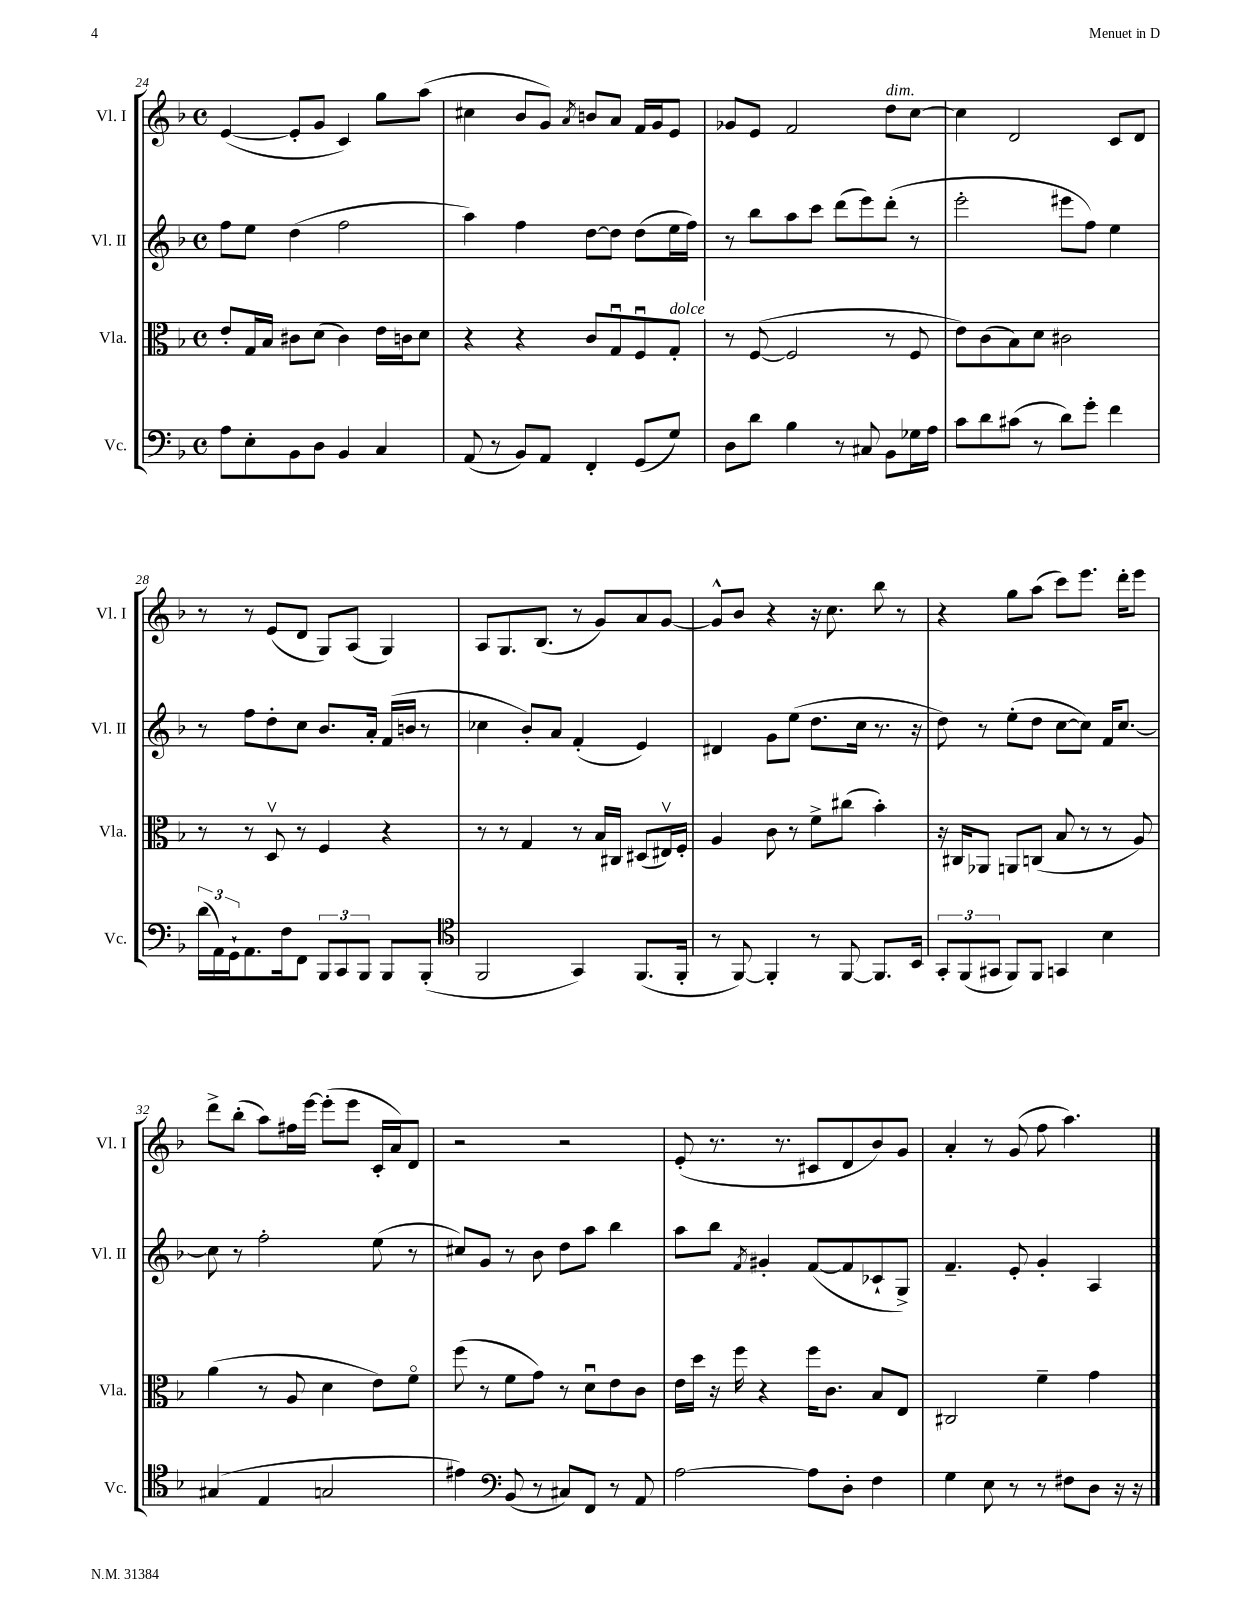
<<
\new StaffGroup <<
\new Staff = "s0" \with { instrumentName = "Vl. I" shortInstrumentName = "Vl. I" } {
    \clef treble \key f \major \defaultTimeSignature \time 4/4
    e'4~( e'8-. g'8 c'4) g''8 a''8( |
    cis''4 bes'8 g'8) \acciaccatura { a'8 } b'8 a'8 f'16 g'16 e'8 |
    ges'8 e'8 f'2 d''8^\markup { \italic "dim." } c''8~ |
    c''4 d'2 c'8 d'8 |
    r8 r8 e'8( d'8 g8) a8( g4) |
    a8 g8. bes8.( r8 g'8) a'8 g'8~ |
    g'8-^ bes'8 r4 r16 c''8. bes''8 r8 |
    r4 g''8 a''8( c'''8) e'''8. d'''16-. e'''8 |
    d'''8-> bes''8-.( a''8) fis''16 e'''16~ e'''8-.( e'''8 c'16-. a'16) d'8 |
    r2 r2 |
    e'8-.( r8. r8. cis'8 d'8 bes'8) g'8 |
    a'4-. r8 g'8( f''8 a''4.) \bar "|." |
}
\new Staff = "s1" \with { instrumentName = "Vl. II" shortInstrumentName = "Vl. II" } {
    \clef treble \key f \major \defaultTimeSignature \time 4/4
    f''8 e''8 d''4( f''2 |
    a''4) f''4 d''8~ d''8 d''8( e''16 f''16) |
    r8 bes''8 a''8 c'''8 d'''8( e'''8) d'''8-.( r8 |
    e'''2-. eis'''8 f''8) e''4 |
    r8 f''8 d''8-. c''8 bes'8. a'16-. f'16( b'16 r8 |
    ces''4 bes'8-.) a'8 f'4-.( e'4) |
    dis'4 g'8 e''8( d''8. c''16 r8. r16 |
    d''8) r8 e''8-.( d''8 c''8~ c''8) f'16 c''8.~ |
    c''8 r8 f''2-. e''8( r8 |
    cis''8) g'8 r8 bes'8 d''8 a''8 bes''4 |
    a''8 bes''8 \acciaccatura { f'8 } gis'4-. f'8~( f'8 ces'8-! g8->) |
    f'4.-- e'8-. g'4-. a4 \bar "|." |
}
\new Staff = "s2" \with { instrumentName = "Vla." shortInstrumentName = "Vla." } {
    \clef alto \key f \major \defaultTimeSignature \time 4/4
    e'8-. g16 bes16 cis'8 d'8( cis'4) e'16 c'16 d'8 |
    r4 r4 c'8 g8\downbow f8\downbow g8-.^\markup { \italic "dolce" } |
    r8 f8~( f2 r8 f8 |
    e'8) c'8( bes8) d'8 cis'2 |
    r8 r8 d8\upbow r8 f4 r4 |
    r8 r8 g4 r8 bes16 cis16 dis8( eis16\upbow) f16-. |
    a4 c'8 r8 f'8-> cis''8( bes'4-.) |
    r16 cis16 aes,8 a,8 c8( bes8 r8 r8 a8) |
    a'4( r8 a8 d'4 e'8) f'8\flageolet |
    f''8( r8 f'8 g'8) r8 d'8\downbow e'8 c'8 |
    e'16 d''16 r16 f''16 r4 f''16 c'8. bes8 e8 |
    cis2 f'4-- g'4 \bar "|." |
}
\new Staff = "s3" \with { instrumentName = "Vc." shortInstrumentName = "Vc." } {
    \clef bass \key f \major \defaultTimeSignature \time 4/4
    a8 e8-. bes,8 d8 bes,4 c4 |
    a,8( r8 bes,8) a,8 f,4-. g,8( g8) |
    d8 d'8 bes4 r8 cis8 bes,8 ges16 a16 |
    c'8 d'8 cis'8( r8 d'8) g'8-. f'4 |
    \tuplet 3/2 { d'16( a,16) g,16-! } a,8. f16 f,8 \tuplet 3/2 { bes,,8 c,8 bes,,8 } bes,,8 bes,,8-.( |
    \clef tenor f,2 g,4) f,8.( f,16-. |
    r8 f,8~) f,4-. r8 f,8~ f,8. bes,16 |
    \tuplet 3/2 { g,8-. f,8( gis,8 } f,8) f,8 g,4 bes4 |
    gis4( e4 g2 |
    eis'4) \clef bass bes,8( r8 cis8) f,8 r8 a,8 |
    a2~ a8 d8-. f4 |
    g4 e8 r8 r8 fis8 d8 r16 r16 \bar "|." |
}
>>
>>
\layout { \context { \Score currentBarNumber = #24 } }
